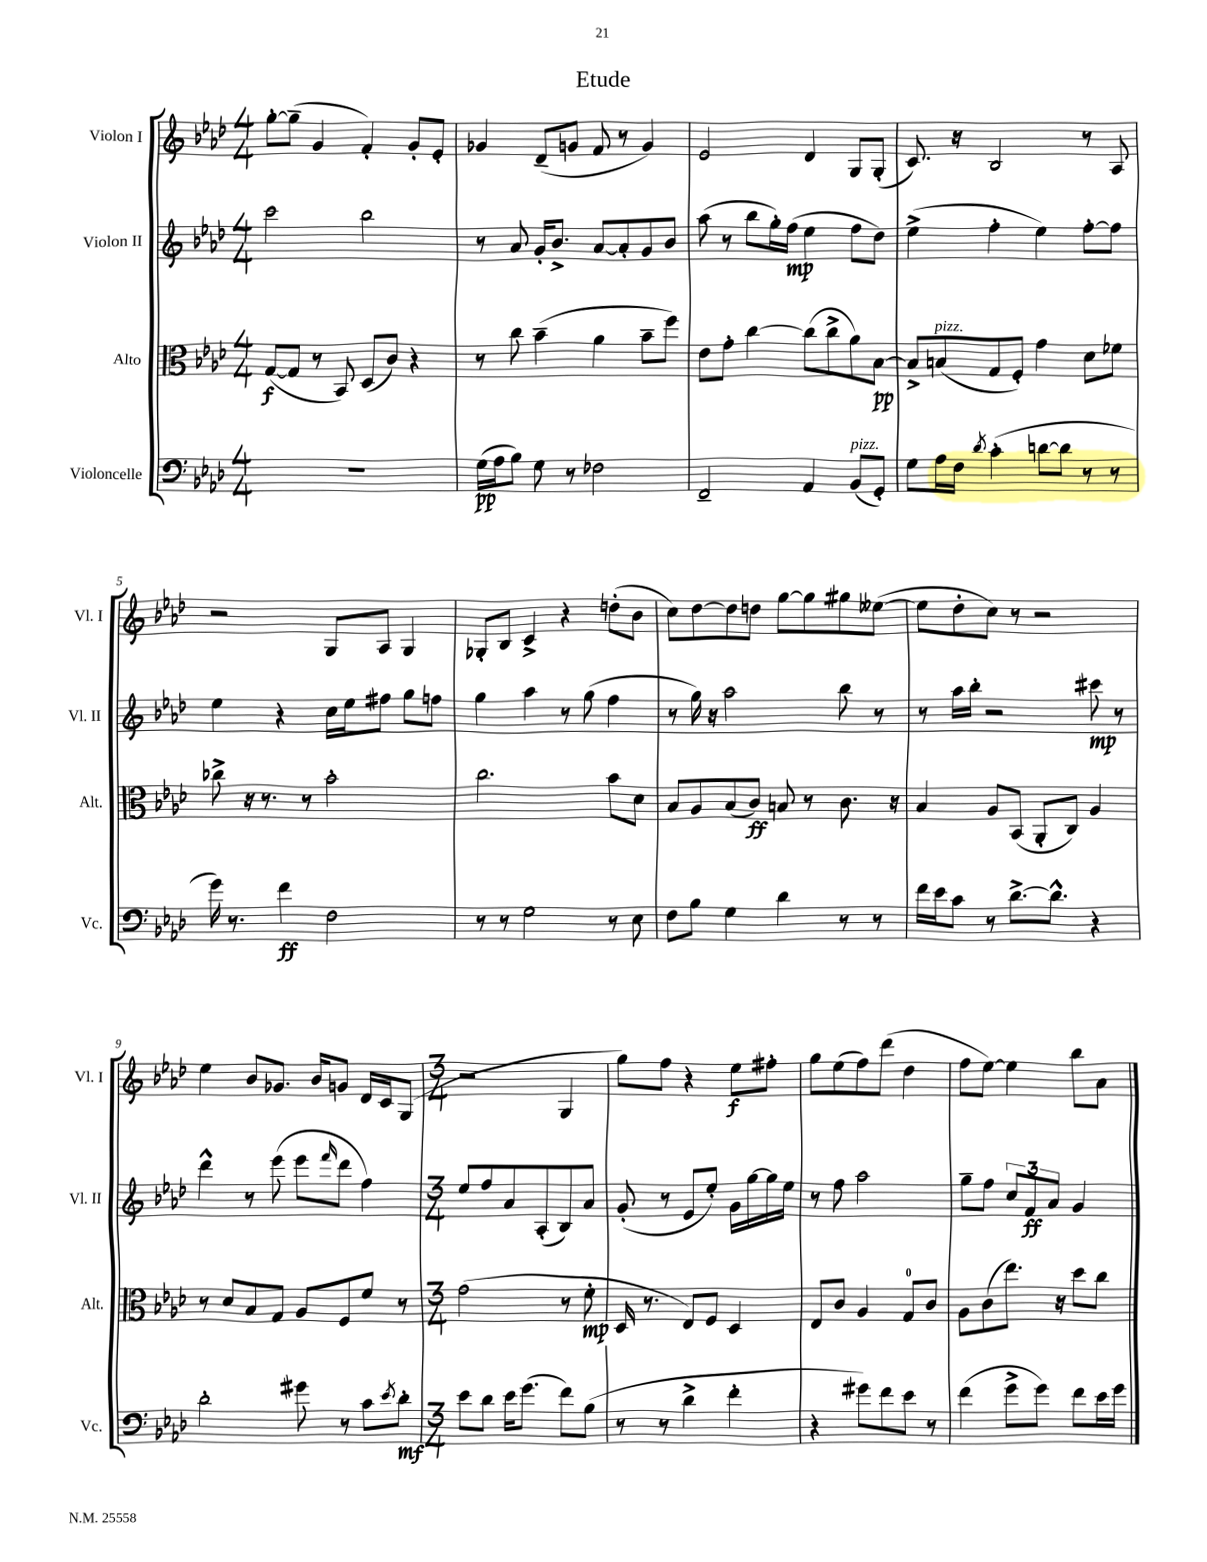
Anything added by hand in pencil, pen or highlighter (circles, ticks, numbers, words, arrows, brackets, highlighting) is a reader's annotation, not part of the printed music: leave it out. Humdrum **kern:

**kern	**kern	**kern	**kern
*staff4	*staff3	*staff2	*staff1
*clefF4	*clefC3	*clefG2	*clefG2
*k[b-e-a-d-]	*k[b-e-a-d-]	*k[b-e-a-d-]	*k[b-e-a-d-]
*M4/4	*M4/4	*M4/4	*M4/4
1r	([8G	2ccc	[8gg'
.	8G]	.	(8gg~]
.	8r	.	4g
.	8BB-)	.	.
.	(8D-	2bb-	4f')
.	8c)	.	.
.	4r	.	8g'
.	.	.	8e-'
=	=	=	=
(16G	8r	8r	4g-
16A-	.	.	.
8B-)	8cc	8a-	.
8G	(4b-~	16g'	(8d-~
.	.	8.b-^	.
8r	.	.	8g
2F-	4a-	[8a-	8f
.	.	8a-']	8r
.	8b-~	8g	4g)
.	8ff)	8b-	.
=	=	=	=
2FF~	8e-	(8aa-	2e-
.	8g'	8r	.
.	[4cc	8bb-	.
.	.	16gg')	.
.	.	(16ff	.
4AA-	(8cc]	4ee-	4d-
.	8cc^	.	.
(8BB-	8a-)	8ff	8G
8GG')	[8B-	8dd-)	(8G'
=	=	=	=
8G	8B-^]	(4ee-^	8.c)
16A-	(8B	.	.
16F	.	.	16r
8qd-	.	.	.
(4c'	8G	4ff'	2B-
.	8F')	.	.
[8d	4g	4ee-)	.
8d]	.	.	.
8r	8d-	[8ff'	8r
8r	8f-	8ff]	8A-
=	=	=	=
16g)	8cc-^	4ee-	2r
8.r	.	.	.
.	16r	.	.
.	8.r	.	.
4f	.	4r	.
.	8r	.	.
2F	2b-'	16cc	8G
.	.	16ee-	.
.	.	8ff#	8A-
.	.	8gg	4G
.	.	8ff	.
=	=	=	=
8r	2.cc	4gg	8G-'
8r	.	.	8B-
2G	.	4aa-	4c^
.	.	8r	4r
.	.	(8gg	.
8r	8b-	4ff	(8dd'
8E-	8d-	.	8b-
=	=	=	=
8F	8B-	8r	8cc)
8B-	8A-	16gg)	[8dd-
.	.	16r	.
4G	(8B-	2aa-	8dd-]
.	8c)	.	8dd
4d-	8B	.	[8gg
.	8r	.	8gg]
8r	8.c	8bb-	8gg#
8r	.	8r	([8ee--
.	16r	.	.
=	=	=	=
16f	4B-	8r	8ee--]
16e-	.	.	.
8c	.	16aa-	8dd-'
.	.	16bb-'	.
8r	8A-	2r	8cc)
[8.d-^	(8BB-	.	8r
.	8AA-'	.	2r
8.d-^^]	.	.	.
.	8C)	.	.
4r	4A-	8ccc#	.
.	.	8r	.
=	=	=	=
2d-'	8r	4ddd-^^	4ee-
.	8d-	.	.
.	8B-	8r	8b-
.	8G	(8eee-	8.g-
8g#	8A-	8eee-	.
.	.	.	16b-
.	.	16qqfff	.
8r	8F	8ddd-	8g
8c	8f	4ff)	16d-
.	.	.	16c
8qe-	.	.	.
8d-'	8r	.	(8G
=	=	=	=
*M3/4	*M3/4	*M3/4	*M3/4
8e-	(2g	8ee-	2r
8d-	.	8ff	.
16e-	.	8a-	.
(8.g	.	.	.
.	.	(8A-'	.
8f)	8r	8B-)	4G
(8B-	8f'	8a-	.
=	=	=	=
8r	16D-	(8g'	8gg)
.	8.r	.	.
8r	.	8r	8ff
4d-^	8E-)	8e-	4r
.	8F	8ee-')	.
4f'	4D-	16g	8ee-
.	.	[16gg	.
.	.	16gg]	8ff#'
.	.	16ee-	.
=	=	=	=
4r	8E-	8r	8gg
.	8c	8ff	(8ee-
8g#)	4A-	2aa-	8ff)
8f	.	.	(8ddd-
8e-	8G	.	4dd-
8r	8c	.	.
=	=	=	=
(4f	8A-	8gg~	8ff
.	(8c	8ff	[8ee-)
8g^	8.ee-)	12cc	4ee-]
.	.	12f	.
8g)	.	.	.
.	.	12a-	.
.	16r	.	.
8f	8dd-	4g	8bb-
16e-	8cc	.	8a-
16g	.	.	.
==	==	==	==
*-	*-	*-	*-
